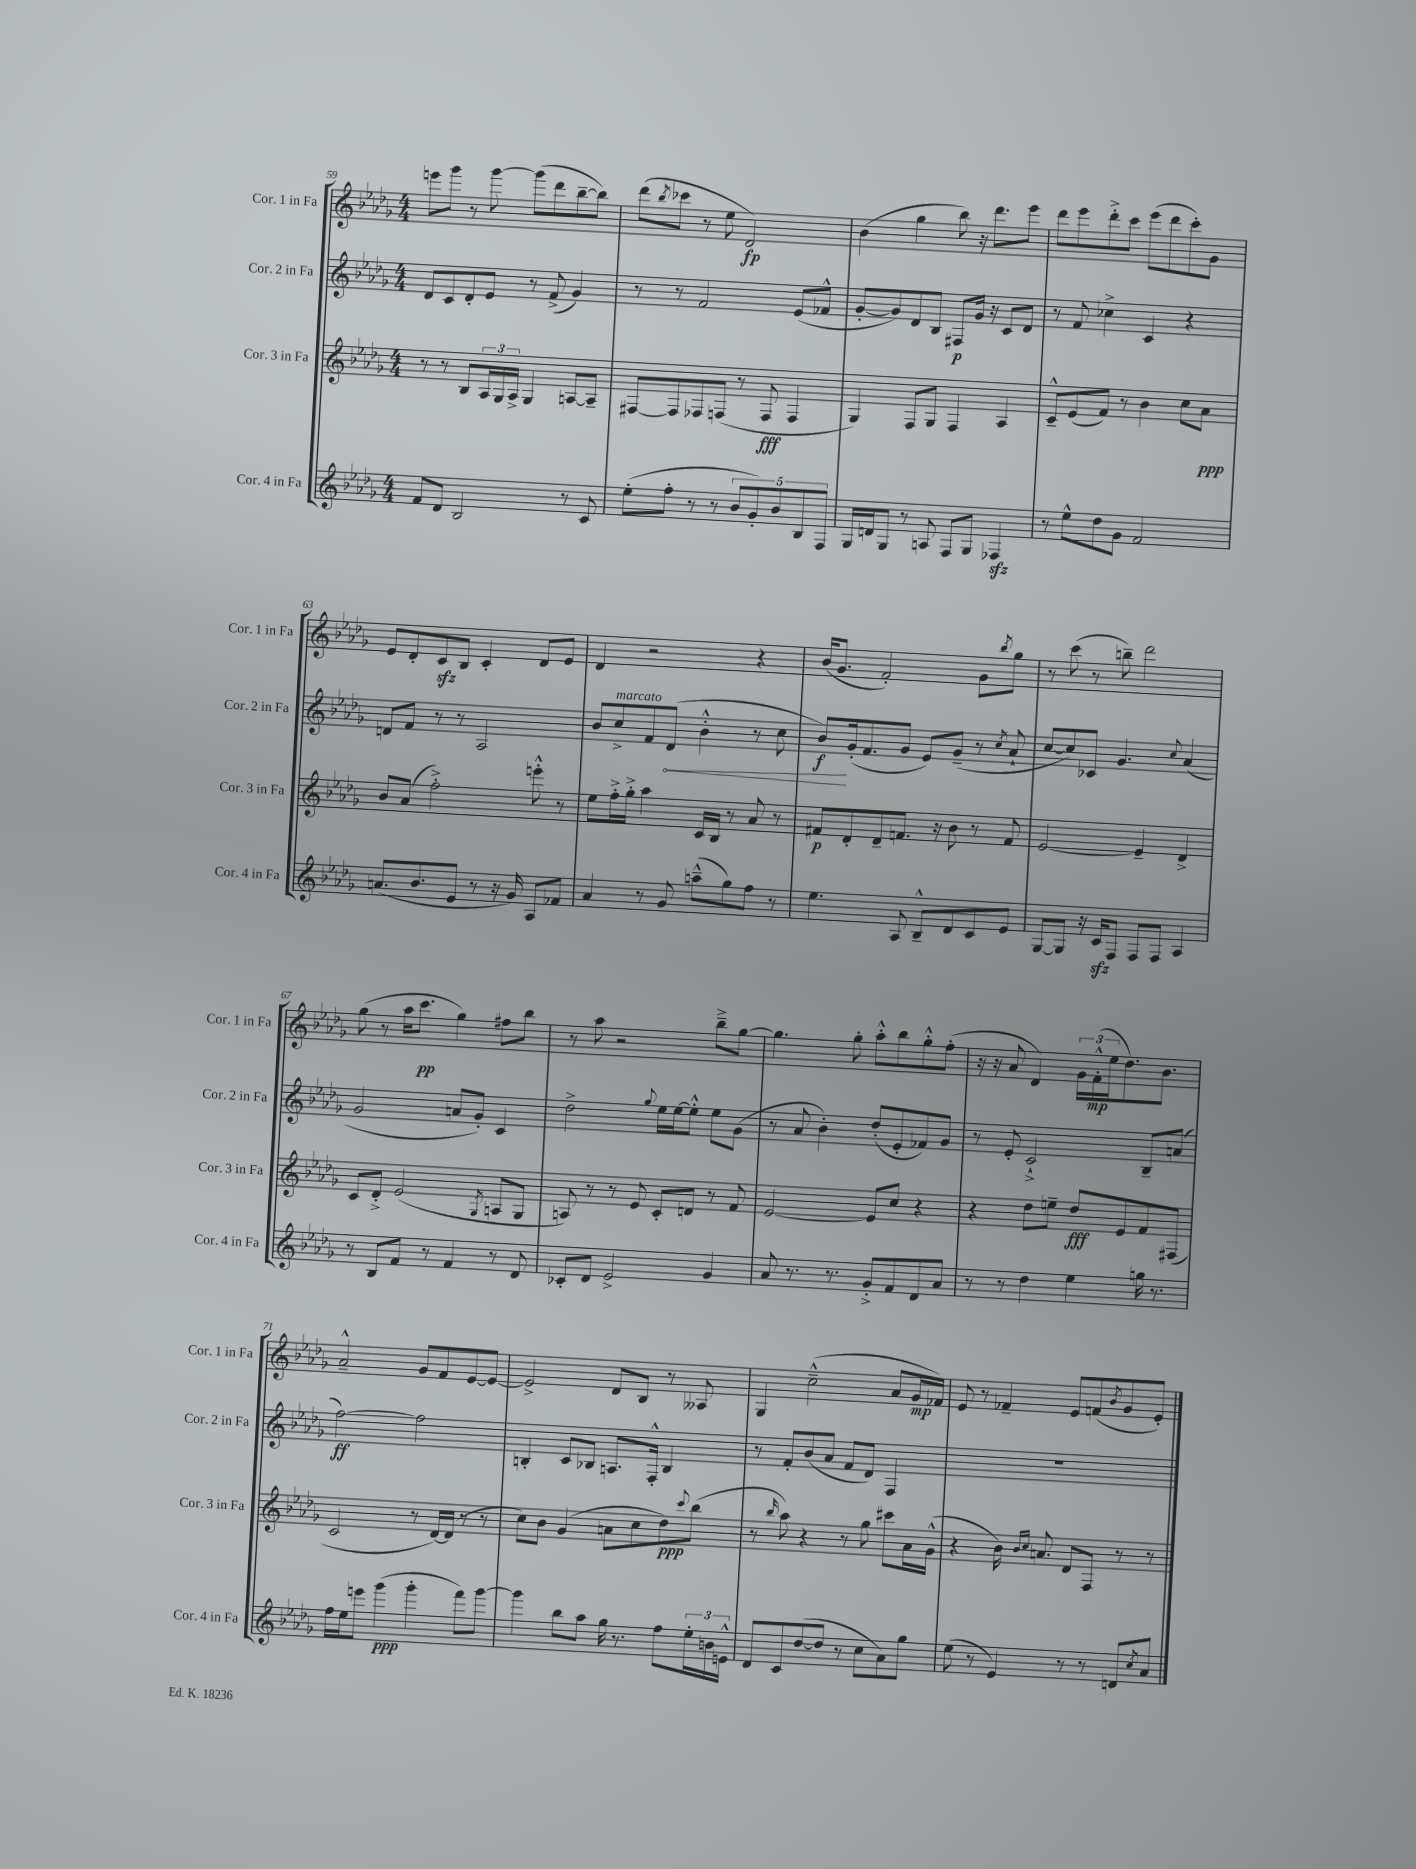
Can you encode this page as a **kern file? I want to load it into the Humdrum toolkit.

**kern	**kern	**kern	**kern
*staff4	*staff3	*staff2	*staff1
*clefG2	*clefG2	*clefG2	*clefG2
*k[b-e-a-d-g-]	*k[b-e-a-d-g-]	*k[b-e-a-d-g-]	*k[b-e-a-d-g-]
*M4/4	*M4/4	*M4/4	*M4/4
8f/L	8r	8d-/L	8eee\L
8d-/J	8r	8c/	8ggg-\J
2B-/	8B-/L	8d-'/	8r
.	24A-/L	8e-/J	[8ggg-\
.	24G-/	.	.
.	24A-^/JJ	.	.
.	4G-/	8r	(8ggg-\]L
.	.	(8f^/	8ddd-\
8r	[8A/L	4g-/)	[8bb-~\
8c/	8A~/]J	.	8bb-\]J)
=	=	=	=
(8ee-'\L	[8F#/L	8r	(8ddd-\L
.	.	.	8qbb-/
8ff'\J	8F#/]	8r	8ccc-\J
8r	8F-/	2f/	8r
8r	(8F/J	.	8ee-\
10b-/L	8r	.	2d-/)
10g-'/)	.	.	.
.	8F/	.	.
10b-/	.	.	.
.	4F/	(8e-/L	.
10B-/	.	.	.
.	.	8f-^^/J	.
10F/J	.	.	.
=	=	=	=
16G-/LL	4G-/)	[8g-'/L	(4b-\
16d/J	.	.	.
8G-/J	.	8g-/])	.
8r	8F/L	8d-/	4gg-\
8A/	8G-/J	8B-/J	.
8F/L	4F/	8F#/L	8bb-\)
8G-/J	.	16g-/Jk	16r
.	.	16r	8.ddd-\L
4F-/	4A-/	8c/L	.
.	.	8d-/J	8eee-\J
=	=	=	=
8r	8c~^^/L	8r	8ddd-\L
8ee-^^\L	(8e-/	8f/	8eee-\
8dd-\	8f/J)	4cc-^\	8ddd-'^\
8g-\J	8r	.	8ccc\J
2f/	4b-\	4c/	(8eee-\L
.	.	.	8ddd-\
.	8cc\L	4r	8ccc'\)
.	8a-\J	.	8g-\J
=	=	=	=
(8.a/L	8b-/L	8d/L	8e-/L
.	(8a-/J	8f/J	8d-'/
8.b-/	.	.	.
.	2ff'^\)	8r	8c/
8e-/J	.	8r	8B-/J
8r	.	2A-/	4c'/
16r	.	.	.
16g-/)	.	.	.
8A-/L	8eee'^^\	.	8d-/L
8f-/J	8r	.	8e-/J
=	=	=	=
4a-/	8ee-\L	8b-/L	4d-/
.	16ff'^\L	8cc^/	.
.	16gg-'^\JJ	.	.
8r	4aa-\	8f/	2r
8g-/	.	(8d-/J	.
(8aa~^^\L	16c/LL	4b-'^^\	.
.	16B-/JJ	.	.
8gg-\)	8r	.	.
8ff\J	8a-/	8r	4r
8r	8r	8cc\	.
=	=	=	=
4.ee-\	8f#/L	8b-/L)	(16b-/LK
.	.	.	8.g-/J
.	8d-'/	(16g-'/k	.
.	.	8.f/	.
.	8d-~/	.	2f'/)
8A-/	8.f/J	8g-/J	.
8B-~^^/L	.	8e-/L)	.
.	16r	.	.
8d-/	8b-\	(8g-~/J	.
8c/	8r	8r	8g-\L
.	.	8qcc/	8qbb-/
8e-/J	8f/	8a-`/	8gg-\J
=	=	=	=
[8G-/L	[2e-/	[8cc/L	8r
8G-/]J	.	8cc/])	(8ccc\
16r	.	8c-/J	8r
16c/LK	.	.	.
8F/J	.	4.g-/	8bb~\)
8F/L	4e-~/]	.	2ddd-\
8F/J	.	.	.
.	.	8qqcc/	.
4A-/	4d-^/	(4a-/	.
=	=	=	=
8r	8c/L	2g-/	(8gg-\
8B-/L	8d-'^/J	.	8r
8f/J	(2e-/	.	16aa-\LK
.	.	.	8.ccc\J
8r	.	.	.
4f/	.	8a/L	4gg-\)
.	.	8g-'/J)	.
.	8qG-/	.	.
8r	8A/L	4c/	8ff#\L
8d-/	8G-/J	.	8bb-\J
=	=	=	=
8c-'/L	8A/)	2dd-^\	8r
8d-/J	8r	.	8aa-\
2e-^/	8r	.	2r
.	8e-/	.	.
.	.	8qqgg-/	.
.	8c'/L	16ee-\LL	.
.	.	[16ee-\J	.
.	8d/J	8ee-'^^\]J	.
4g-/	8r	8ee-\L	8bb-~^\L
.	8f/	(8g-\J	[8gg-\J
=	=	=	=
8a-/	[2e-/	8r	4.gg-\]
8.r	.	8a-/	.
.	.	4b-'\)	.
8.r	.	.	.
.	.	.	8gg-'\
8g-'^/L	8e-/]L	(8dd-'/L	8aa-'^^\L
8f/	8cc/J	8e-'/	8bb-\
8d-/	4r	8f-/)	8gg-'^^\
8a-/J	.	8g-/J	(8ff'\J
=	=	=	=
8r	4r	8r	16r
.	.	.	16r
8r	.	8e-'/	8a-/
4dd-\	8dd-\L	2c`^/	4d-/)
.	8ee~\J	.	.
4ee-\	8dd-/L	.	24g-\LL
.	.	.	(24f'^^\
.	.	.	24ee-\J
.	8e-/	.	8.dd-\)
16gg\	8f/	8B-~/L	.
8.r	.	.	8.b-\J
.	(8F#/J	(8a/J	.
=	=	=	=
16ff\LL	2c/	[2ff\)	2a-~^^/
16ee-\J	.	.	.
8eee\J	.	.	.
(4ggg-\	.	.	.
4ggg-'\	8r	2ff\]	8g-/L
.	[16d-/LL)	.	8f/
.	(16d-/]JJ	.	.
8fff\L)	8r	.	[8e-/
[8ggg-\J	8r	.	8e-/_J
=	=	=	=
4ggg-\]	8cc\L)	4B'/	2e-^/]
.	8b-\J	.	.
8bb-\L	(4g-/	8c/L	.
8aa-\J	.	8B-/J	.
16gg-\	8a\L	8.A/L	8d-/L
8.r	.	.	.
.	8cc\	.	8B-/J
.	.	16F'^^/Jk	.
8ff\L	8dd-\)	4B-/	8r
.	8qqccc/	.	.
24ee-'\L	(8bb-\J	.	8A--/
24b\	.	.	.
24e^^\JJ	.	.	.
=	=	=	=
8d-/L	8r	8r	4G-/
.	16qqbb-/	.	.
8c/	8aa-\)	8f'/L	.
([8dd-/	4r	(8b-/	(2cc~^^\
8dd-/]J	.	8a-/J	.
8r	8r	8f/L	.
8cc\L	8gg-\	8d-/J)	.
8a-\)	8ccc#\L	4F/	8a-/L
8gg-\J	16a-\L	.	16g-/L
.	(16g-^^\JJ	.	16f-/JJ)
=	=	=	=
(8ee-\	4r	1r	8e-/
8r	.	.	8r
4e-/)	16b-\)	.	4f-~/
.	16qqb-/LL	.	.
.	16qqcc/JJ	.	.
.	8.a/	.	.
8r	8d-/L	.	8e-/L
8r	8F/J	.	(8f/
.	.	.	8qb-/
8d/L	8r	.	8g-/
8qcc/	.	.	.
8a-/J	8r	.	8e-'/J)
==	==	==	==
*-	*-	*-	*-
